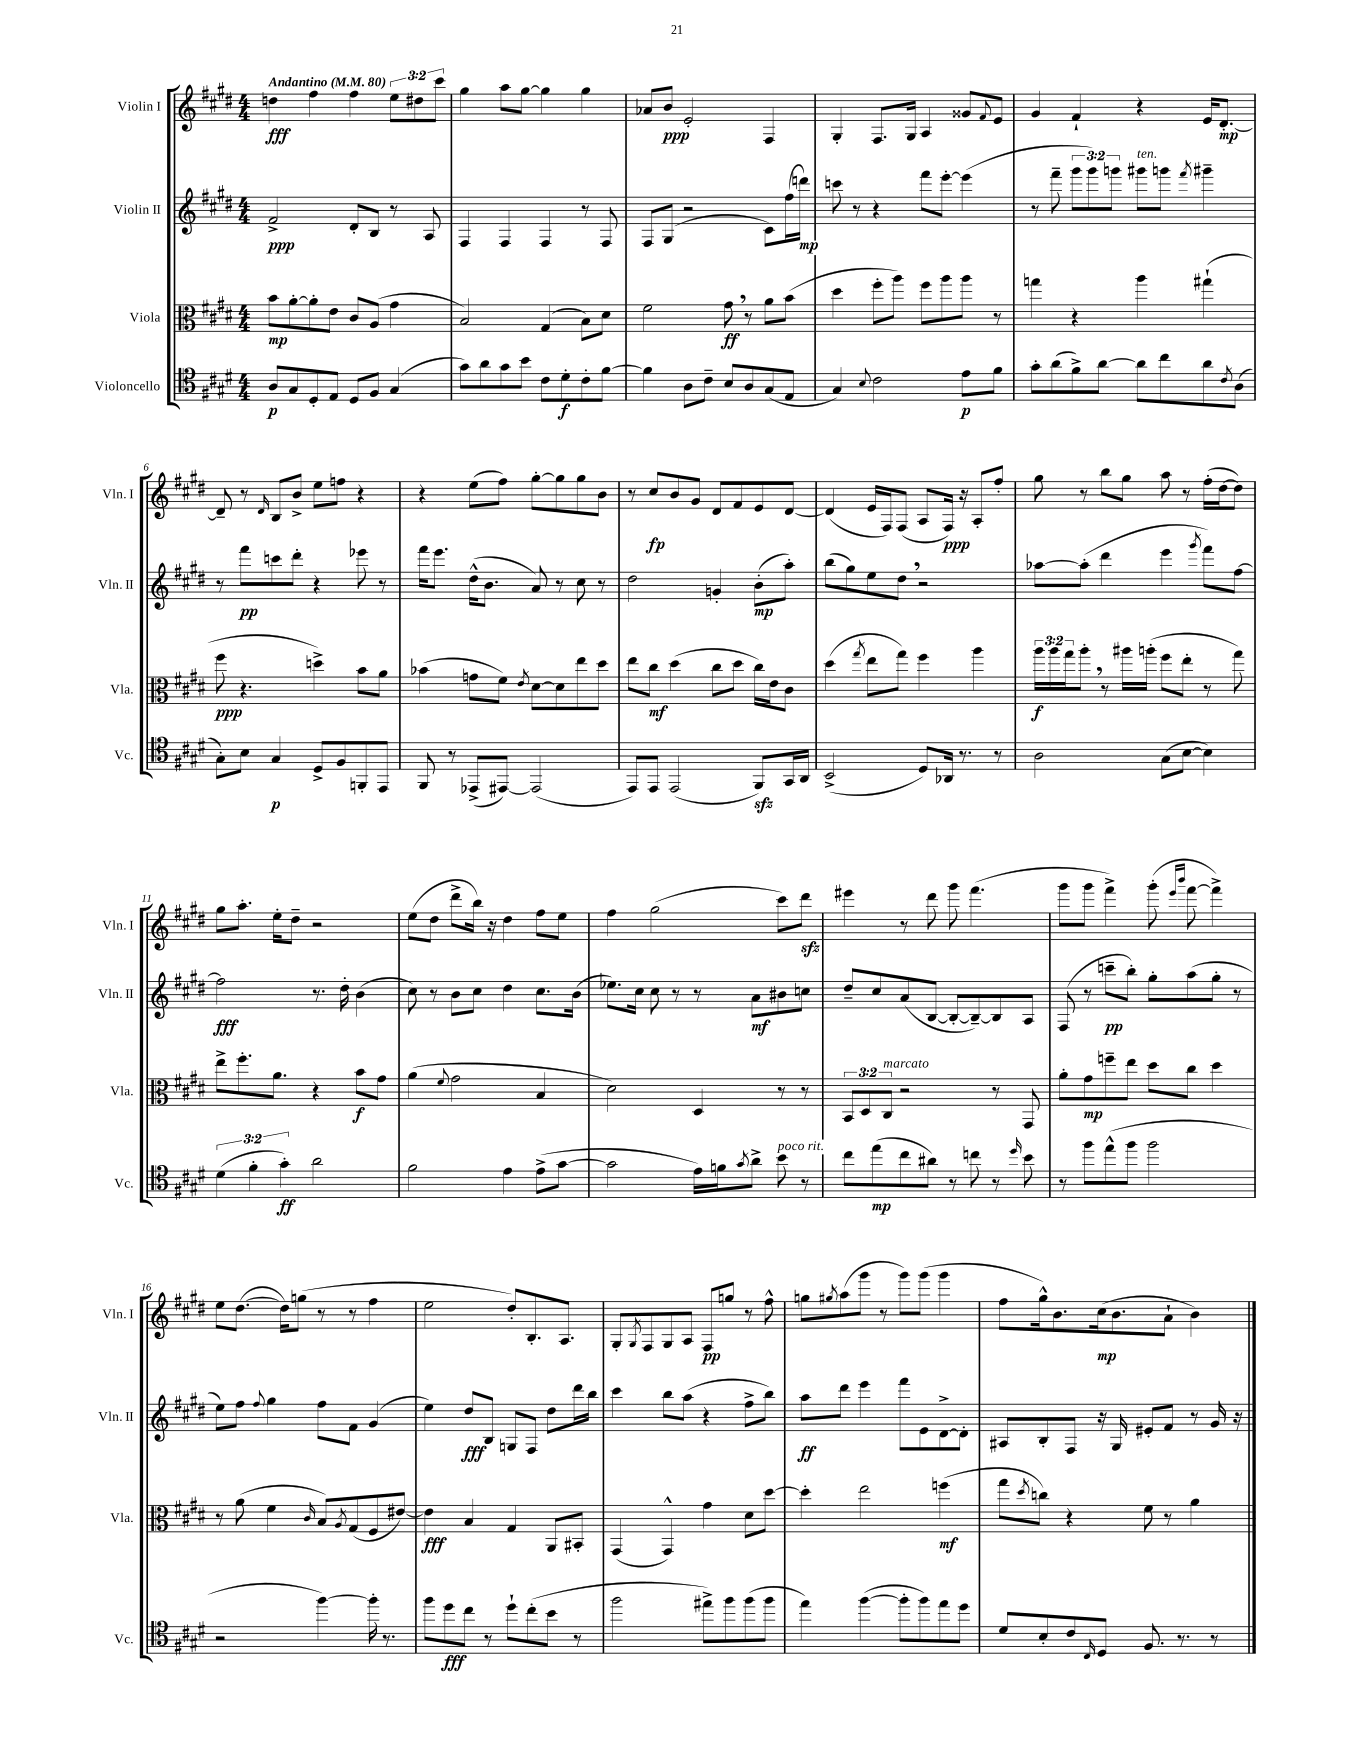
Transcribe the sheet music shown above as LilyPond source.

<<
\new StaffGroup <<
\new Staff = "s0" \with { instrumentName = "Violin I" shortInstrumentName = "Vln. I" } {
    \clef treble \key e \major \numericTimeSignature \time 4/4 \override Staff.TupletNumber.text = #tuplet-number::calc-fraction-text \tempo "Andantino" 4 = 80
    d''4\fff fis''4 fis''4 \tuplet 3/2 { e''8 dis''8 cis'''8 } |
    gis''4 a''8 gis''8~ gis''4 gis''4 |
    aes'8 b'8\ppp e'2-. fis4 |
    gis4-. fis8. gis16 a4 gisis'8 \appoggiatura { fis'8 } e'8 |
    gis'4 fis'4-! r4 e'16 dis'8.~-.\mp |
    dis'8-- r8 \grace { dis'16 } b8 b'8-> e''8 f''8 r4 |
    r4 e''8( fis''8) gis''8~-. gis''8 gis''8 b'8 |
    r8 cis''8\fp b'8 gis'8 dis'8 fis'8 e'8 dis'8~ |
    dis'4( e'16 fis16) fis8( a8 fis16\ppp) r16 a8-. fis''8-. |
    gis''8 r8 b''8 gis''8 a''8 r8 fis''16-.( dis''16~ dis''8) |
    gis''8 a''8.-. e''16-. dis''8-- r2 |
    e''8( dis''8 dis'''8-> b''16) r16 dis''4 fis''8 e''8 |
    fis''4 gis''2( cis'''8) dis'''8\sfz |
    eis'''4 r8 dis'''8 gis'''8 fis'''4.( |
    gis'''8 gis'''8 fis'''4->) gis'''8-.( \grace { e'''16 b'''16 } fis'''8~ fis'''4->) |
    e''8 dis''8.~( dis''16) g''8( r8 r8 fis''4 |
    e''2 dis''8-.) b8.-. a8. |
    gis8-. \acciaccatura { gis8 } fis8 gis8 a8 fis8\pp g''8 r8 fis''8-^ |
    g''8 \acciaccatura { gis''8 } a''8( gis'''8 r8 gis'''8) gis'''8( gis'''4 |
    fis''8 gis''16-^) b'8. cis''16\mp( b'8. a'8-! b'4) \bar "|." |
}
\new Staff = "s1" \with { instrumentName = "Violin II" shortInstrumentName = "Vln. II" } {
    \clef treble \key e \major \numericTimeSignature \time 4/4 \override Staff.TupletNumber.text = #tuplet-number::calc-fraction-text
    fis'2->\ppp dis'8-. b8 r8 a8 |
    fis4 fis4 fis4 r8 fis8 |
    fis8 gis8( r2 cis'8) fis''16( d'''16\mp) |
    c'''8 r8 r4 fis'''8 e'''8~-. e'''4( |
    r8 fis'''8-- \tuplet 3/2 { gis'''8 gis'''8) g'''8 } gis'''8^\markup { \italic "ten." } g'''8 \acciaccatura { fis'''8 } gis'''4-- |
    r8 fis'''8\pp c'''8 dis'''8-. r4 ees'''8 r8 |
    fis'''16 e'''8. dis''16-^( b'8. a'8) r8 cis''8 r8 |
    dis''2 g'4-. b'8-.\mp( a''8-.) |
    b''8( gis''8) e''8 dis''8 \breathe r2 |
    aes''8~ aes''8-.( dis'''4 e'''4 \acciaccatura { gis'''8 } fis'''8) fis''8~ |
    fis''2\fff r8. dis''16-. b'4( |
    cis''8) r8 b'8 cis''8 dis''4 cis''8. b'16( |
    ees''8.) cis''16 cis''8 r8 r8 a'8\mf bis'8 c''8 |
    dis''8-- cis''8 a'8( b8~ b8~-. b8~--) b8 a8 |
    fis8( r8 c'''8--\pp b''8-.) gis''8-. a''8( gis''8-. r8 |
    e''8) fis''8 \appoggiatura { fis''8 } gis''4 fis''8 fis'8 gis'4( |
    e''4) dis''8\fff b8 g8 fis8 dis''8 dis'''16 b''16 |
    cis'''4 b''8 a''8( r4 fis''8-> b''8) |
    a''8\ff dis'''8 e'''4 fis'''8 e'8 dis'8~-> dis'8-. |
    ais8 b8-. fis8 r16 gis16 eis'8-. fis'8 r8 gis'16 r16 \bar "|." |
}
\new Staff = "s2" \with { instrumentName = "Viola" shortInstrumentName = "Vla." } {
    \clef alto \key e \major \numericTimeSignature \time 4/4 \override Staff.TupletNumber.text = #tuplet-number::calc-fraction-text
    b'8\mp a'8~-. a'8-. e'8 cis'8 a8( gis'4 |
    b2) gis4( b8) dis'8 |
    fis'2 gis'8\ff \breathe r8 a'8 b'8( |
    dis''4 fis''8-. a''8) fis''8 a''8 a''8 r8 |
    g''4 r4 a''4 gis''4-!( |
    fis''8\ppp r4. d''4->) b'8 a'8 |
    bes'4( g'8 fis'8) \acciaccatura { e'8 } dis'8~ dis'8 e''8 dis''8 |
    e''8 cis''8\mf dis''4( cis''8 dis''8 cis''16) e'16 cis'8 |
    dis''4( \acciaccatura { gis''8 } e''8 gis''8) fis''4 a''4 |
    \tuplet 3/2 { a''16\f a''16 gis''16 } a''8-. \breathe r8 ais''16 a''16-.( fis''8 e''8-. r8 gis''8) |
    e''8-> fis''8.-. a'8. r4 b'8\f gis'8 |
    a'4( \appoggiatura { fis'8 } gis'2 b4 |
    dis'2) dis4 r8 r8 |
    \tuplet 3/2 { b,8 dis8 cis8^\markup { \italic "marcato" } } r2 r8 gis,8 |
    a'8-. gis'8\mp f''8-- e''8 dis''8 cis''8 dis''4 |
    r8 a'8( fis'4 \grace { cis'16 } b8) \acciaccatura { a8 } gis8( fis8 eis'8~) |
    eis'4\fff b4 gis4 a,8 bis,8-. |
    gis,4( gis,4-^) gis'4 dis'8 dis''8~ |
    dis''4-. e''2 f''4\mf( |
    gis''8 \acciaccatura { dis''8 } c''8) r4 fis'8 r8 a'4 \bar "|." |
}
\new Staff = "s3" \with { instrumentName = "Violoncello" shortInstrumentName = "Vc." } {
    \clef tenor \key e \major \numericTimeSignature \time 4/4 \override Staff.TupletNumber.text = #tuplet-number::calc-fraction-text
    a8\p gis8 dis8-. e8 dis8 fis8 gis4( |
    gis'8) a'8 gis'8 b'8 cis'8 dis'8-.\f cis'8-. fis'8~ |
    fis'4 a8 cis'8-- b8 a8 gis8( e8 |
    gis4) \appoggiatura { b8 } cis'2 e'8\p fis'8 |
    gis'8-. a'8( fis'8->) a'8~ a'8 cis''8 a'8 \acciaccatura { cis'8 } a8( |
    gis8-.) b8 gis4\p dis8-> fis8 f,8-. e,8 |
    fis,8 r8 ees,8->( eis,8~) eis,2( |
    e,8) e,8 e,2( fis,8\sfz) gis,16 a,16 |
    b,2->( dis8) aes,16 r8. r8 |
    a2 gis8( b8~ b4) |
    \tuplet 3/2 { dis'4( fis'4-. gis'4-.\ff) } a'2 |
    fis'2 e'4 e'8->( gis'8~ |
    gis'2 e'16) f'16 \acciaccatura { gis'8 } a'8-> b'8^\markup { \italic "poco rit." } r8 |
    cis''8 e''8\mp( cis''8 ais'8) r8 c''8 r8 \grace { dis''16 } b'8 |
    r8 fis''8 e''8-^( fis''8 fis''2 |
    r2 fis''4~) fis''16-. r8. |
    fis''8 dis''8\fff cis''8 r8 dis''8-! cis''8-.( b'8 r8 |
    fis''2 eis''8->) fis''8 fis''8( fis''8 |
    e''4) fis''4~( fis''8-. fis''8) e''8 dis''8 |
    dis'8 b8-. cis'8 \grace { cis16 } dis8 fis8. r8. r8 \bar "|." |
}
>>
>>
